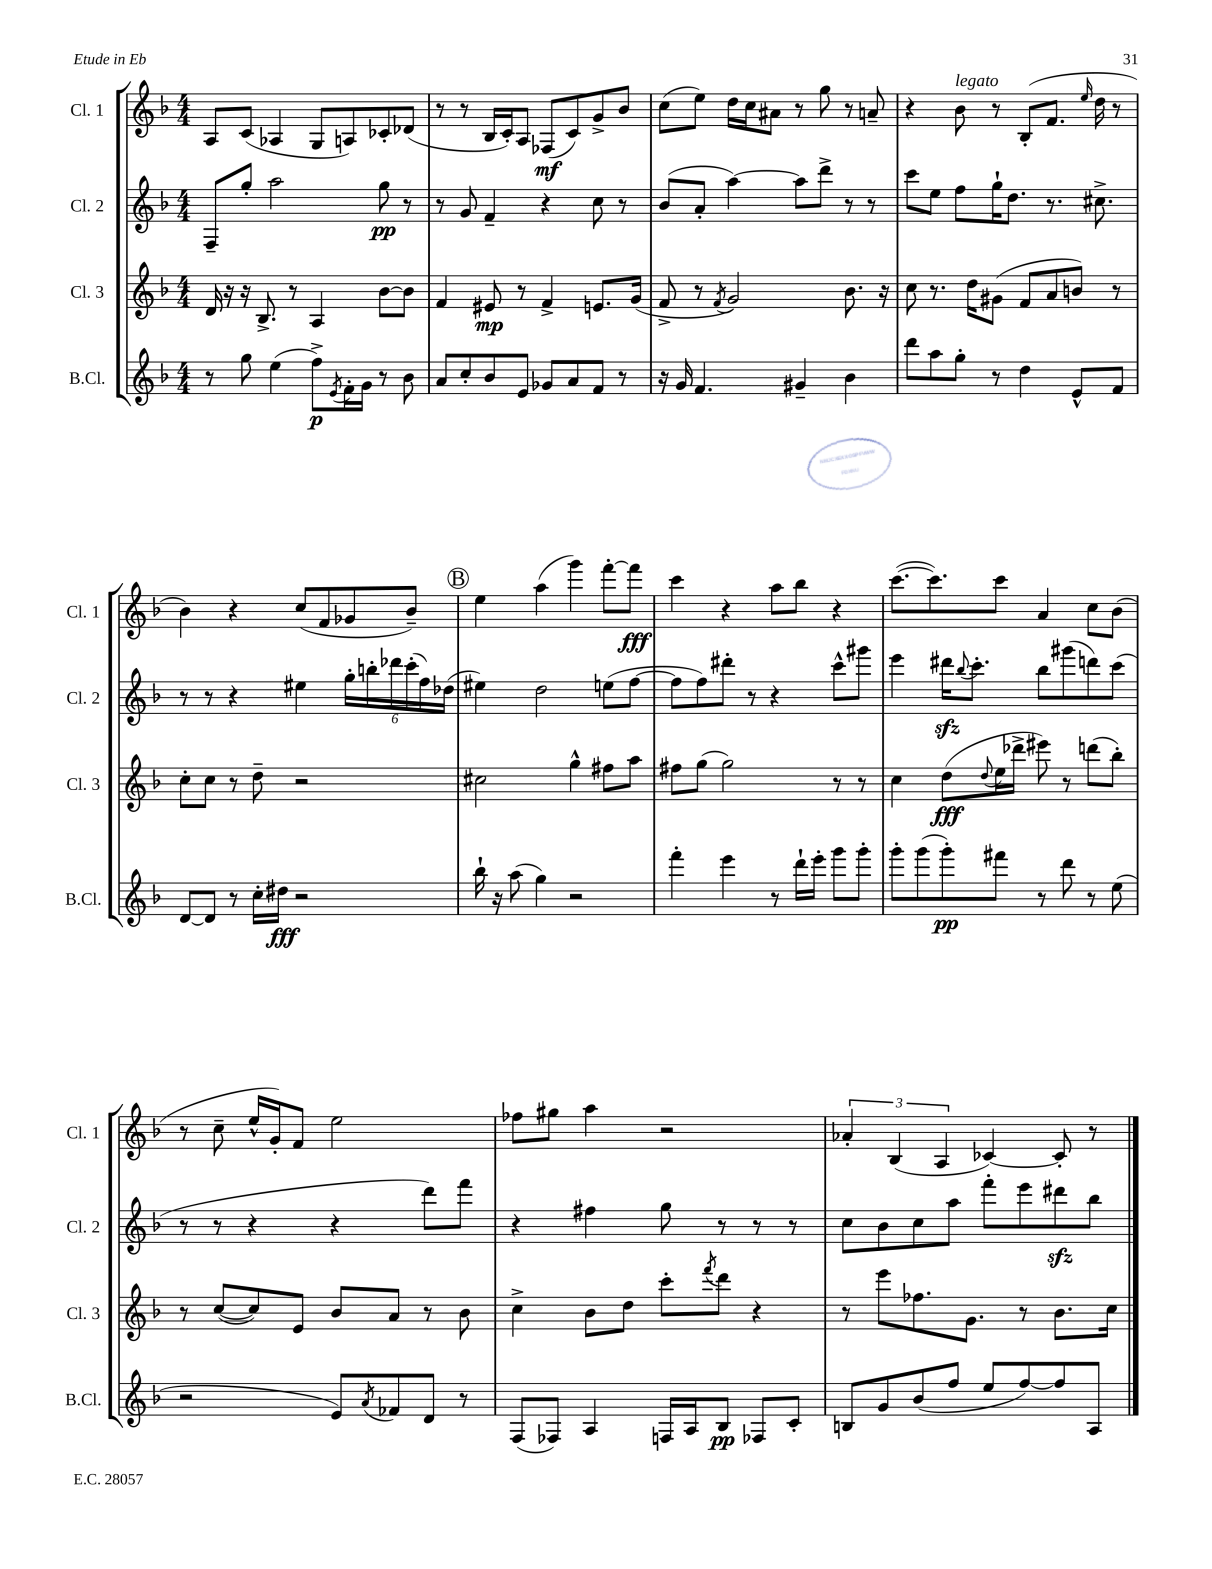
<<
\new StaffGroup <<
\new Staff = "s0" \with { instrumentName = "Cl. 1" shortInstrumentName = "Cl. 1" } {
    \clef treble \key f \major \numericTimeSignature \time 4/4
    a8 c'8( aes4 g8 a8) ces'8-. des'8( |
    r8 r8 bes16 c'16-.) a8 fes8\mf( c'8) g'8-> bes'8 |
    c''8( e''8) d''16 c''16 ais'8 r8 g''8 r8 a'8-- |
    r4 bes'8^\markup { \italic "legato" } r8 bes8-.( f'8. \grace { e''16 } d''16 r8 |
    bes'4) r4 c''8( f'8 ges'8 bes'8--) |
    \mark \markup { \circle "B" } e''4 a''4( g'''4) f'''8~-. f'''8\fff |
    c'''4 r4 a''8 bes''8 r4 |
    c'''8.~( c'''8.) c'''8 a'4 c''8 bes'8( |
    r8 c''8-- e''16-^ g'16-.) f'8 e''2 |
    fes''8 gis''8 a''4 r2 |
    \tuplet 3/2 { aes'4-. bes4( a4 } ces'4~) ces'8-. r8 \bar "|." |
}
\new Staff = "s1" \with { instrumentName = "Cl. 2" shortInstrumentName = "Cl. 2" } {
    \clef treble \key f \major \numericTimeSignature \time 4/4
    f8-- g''8-. a''2 g''8\pp r8 |
    r8 g'8 f'4-- r4 c''8 r8 |
    bes'8( a'8-. a''4~) a''8 d'''8-> r8 r8 |
    c'''8 e''8 f''8 g''16-! d''8. r8. cis''8.-> |
    r8 r8 r4 eis''4 \tuplet 6/4 { g''16-. b''16-. des'''16 c'''16-.( f''16) des''16( } |
    \mark \markup { \circle "B" } eis''4) d''2 e''8( f''8~ |
    f''8 f''8) dis'''8-. r8 r4 c'''8-^ gis'''8 |
    e'''4 dis'''16\sfz \appoggiatura { bes''8 } c'''8.-. bes''8 gis'''8( d'''8) c'''8( |
    r8 r8 r4 r4 d'''8) f'''8 |
    r4 fis''4 g''8 r8 r8 r8 |
    c''8 bes'8 c''8 a''8 f'''8-. e'''8 dis'''8\sfz bes''8 \bar "|." |
}
\new Staff = "s2" \with { instrumentName = "Cl. 3" shortInstrumentName = "Cl. 3" } {
    \clef treble \key f \major \numericTimeSignature \time 4/4
    d'16 r16 r16 bes8.-> r8 a4 bes'8~ bes'8 |
    f'4 eis'8\mp r8 f'4-> e'8. g'16( |
    f'8-> r8 \acciaccatura { f'8 } g'2) bes'8. r16 |
    c''8 r8. d''16 gis'8( f'8 a'8 b'8) r8 |
    c''8-. c''8 r8 d''8-- r2 |
    \mark \markup { \circle "B" } cis''2 g''4-^ fis''8 a''8 |
    fis''8 g''8( g''2) r8 r8 |
    c''4 d''8\fff( \appoggiatura { d''8 } e''16 des'''16-> eis'''8) r8 d'''8( bes''8-.) |
    r8 c''8~( c''8) e'8 bes'8 a'8 r8 bes'8 |
    c''4-> bes'8 d''8 c'''8-. \acciaccatura { f'''8 } d'''8 r4 |
    r8 e'''8 fes''8. g'8. r8 bes'8. c''16 \bar "|." |
}
\new Staff = "s3" \with { instrumentName = "B.Cl." shortInstrumentName = "B.Cl." } {
    \clef treble \key f \major \numericTimeSignature \time 4/4
    r8 g''8 e''4( f''8->\p) \acciaccatura { e'8 } f'16-. g'16 r8 bes'8 |
    a'8 c''8-. bes'8 e'8 ges'8 a'8 f'8 r8 |
    r16 g'16 f'4. gis'4-- bes'4 |
    d'''8 a''8 g''8-. r8 d''4 e'8-^ f'8 |
    d'8~ d'8 r8 c''16-. dis''16\fff r2 |
    \mark \markup { \circle "B" } bes''16-! r16 a''8( g''4) r2 |
    f'''4-. e'''4 r8 d'''16-! e'''16-. g'''8 g'''8-. |
    g'''8-. g'''8( g'''8-.\pp) fis'''8 r8 d'''8 r8 e''8( |
    r2 e'8) \acciaccatura { a'8 } fes'8 d'8 r8 |
    f8( fes8) a4 f16 a16 bes8\pp fes8 c'8-. |
    b8 g'8 bes'8( f''8 e''8 f''8~) f''8 a8 \bar "|." |
}
>>
>>
\layout { \context { \Score \remove "Bar_number_engraver" } }
